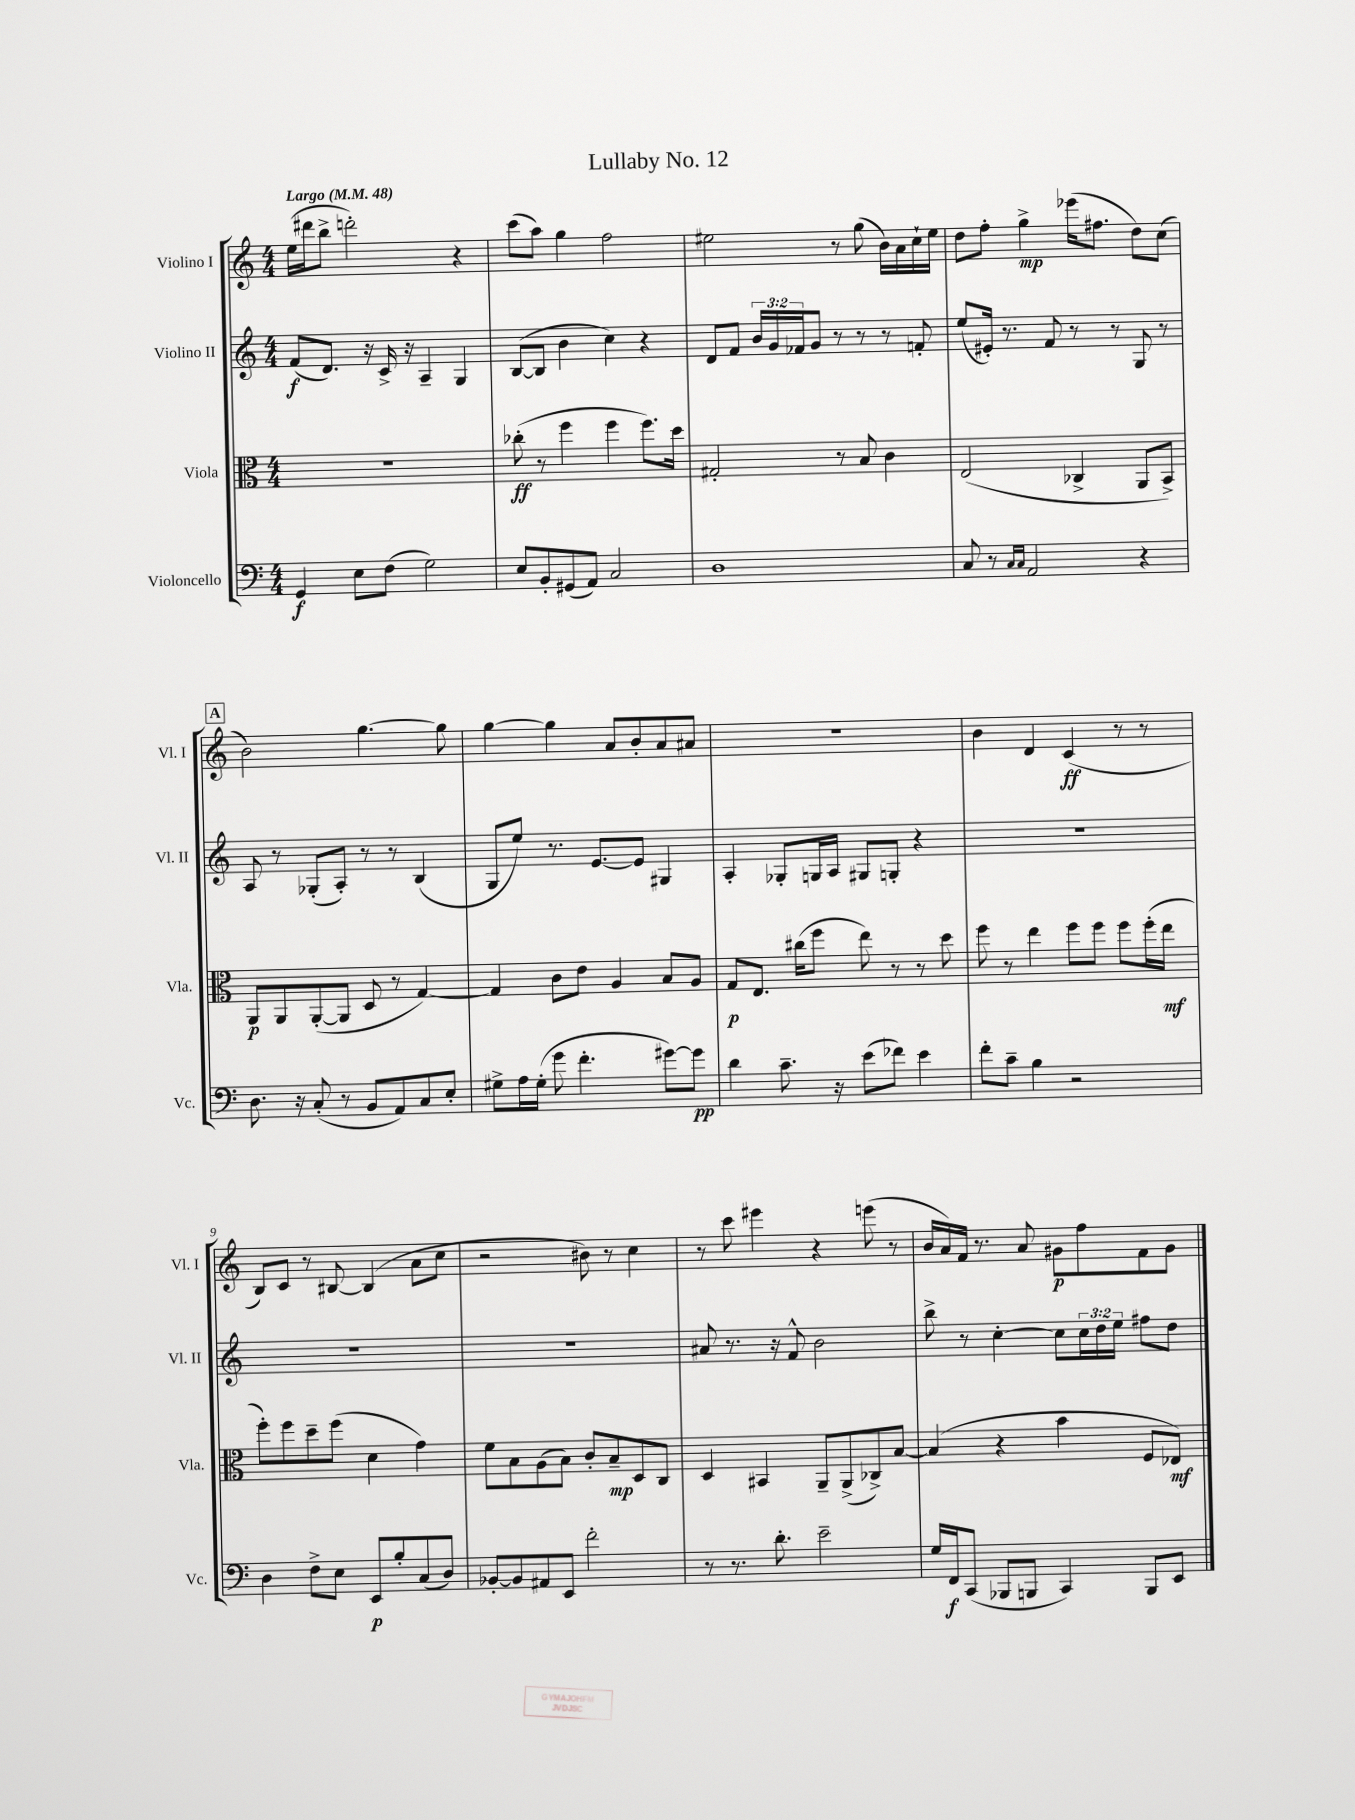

**kern	**kern	**kern	**kern
*staff4	*staff3	*staff2	*staff1
*clefF4	*clefC3	*clefG2	*clefG2
*k[]	*k[]	*k[]	*k[]
*M4/4	*M4/4	*M4/4	*M4/4
*MM48	*MM48	*MM48	*MM48
4GG/	1r	(8f/L	(16ee\LL
.	.	.	16ddd#\J
.	.	8.d/J)	8bb^\J
8E\L	.	.	2ddd'\)
.	.	16r	.
(8F\J	.	16c^/	.
.	.	16r	.
2G\)	.	4A~/	.
.	.	4G/	4r
=	=	=	=
8E/L	(8cc-'\	([8B/L	(8ccc\L
8BB'/	8r	8B/]J	8aa\J)
(8GG#/	4ff\	4b\	4gg\
8AA/J)	.	.	.
2C/	4ff\	4cc\)	2ff\
.	8.ff\L)	4r	.
.	16dd\Jk	.	.
=	=	=	=
1D	2G#'/	8d/L	2ee#\
.	.	8f/J	.
.	.	24b/LL	.
.	.	24g/	.
.	.	24f-/J	.
.	.	8g/J	.
.	8r	8r	8r
.	8B/	8r	(8gg\
.	4c\	8r	16b\LL)
.	.	.	16a\
.	.	8f'/	16cc`\
.	.	.	16ee#\JJ
=	=	=	=
8C/	(2E/	(8ee/L	8dd\L
8r	.	16e#'/Jk)	8ff'\J
.	.	8.r	.
16qqC/LL	.	.	.
16qqC/JJ	.	.	.
2AA/	.	.	4gg^\
.	.	8f/	.
.	4C-^/	8r	(16eee-\LK
.	.	.	8.ff#\J
.	.	8r	.
4r	8AA/L	8G/	8dd\L)
.	8BB^/J)	8r	(8cc\J
=	=	=	=
8.D\	8AA/L	8A/	2b\)
.	8AA/	8r	.
16r	.	.	.
(8C'/	([8AA'/	(8G-'/L	.
8r	8AA/]J	8A'/J)	.
8BB/L	8D/	8r	[4.gg\
8AA/)	8r	8r	.
8C/	[4G/)	(4B/	.
8E'/J	.	.	8gg\]
=	=	=	=
8G#^\L	4G/]	8G/L	[4gg\
16A\L	.	8ee/J)	.
(16G#'\JJ	.	.	.
8g\	8c\L	8.r	4gg\]
4.f'\	8e\J	.	.
.	.	[8.e/L	.
.	4A/	.	8a/L
.	.	8e/]J	8b'/
[8g#\L)	8B/L	4G#/	8a/
8g#\]J	8A/J	.	8a#/J
=	=	=	=
4d\	8G/L	4A'/	1r
.	8.E/J	.	.
8.c~\	.	8G-'/L	.
.	(16cc#\LK	.	.
.	8ff\J	16G/L	.
16r	.	16A/JJ	.
(8e\L	8ee\)	8G#/L	.
8f-\J)	8r	8G'/J	.
4e\	8r	4r	.
.	8dd\	.	.
=	=	=	=
8f'\L	8ff\	1r	4b\
8c~\J	8r	.	.
4B\	4ee\	.	4d/
2r	8ff\L	.	(4c/
.	8ff\J	.	.
.	8ff\L	.	8r
.	(16ff'\L	.	8r
.	16ee\JJ	.	.
=	=	=	=
4D\	8ff'\L)	1r	8B/L)
.	8ff\	.	8c/J
8F^\L	8dd~\	.	8r
8E\J	(8ff\J	.	[8B#/
8EE/L	4d\	.	(4B#/]
8B'/	.	.	.
(8C/	4g\)	.	8a\L
8D/J)	.	.	8cc\J
=	=	=	=
[8BB-'/L	8f\L	1r	2r
8BB-/]	8B\	.	.
8AA#/	(8A\	.	.
8EE/J	8B\J)	.	.
2f'\	8c'/L	.	8b#\)
.	8B~/	.	8r
.	8D/	.	4cc\
.	8C/J	.	.
=	=	=	=
8r	4D/	8a#/	8r
8.r	.	8.r	8ccc\
.	4BB#/	.	4eee#\
8.d'\	.	16r	.
.	.	8f^^/	.
2e~\	8AA~/L	2b\	4r
.	(8AA^/	.	.
.	8C-^/)	.	(8eee\
.	[8B/J	.	8r
=	=	=	=
16G/LL	(4B/]	8bb^\	16b/LL
16FF/J	.	.	16a/)
(8CC/J	.	8r	16f/JJ
.	.	.	8.r
8BBB-/L	4r	[4cc'\	.
8BBB/J	.	.	8a/
4CC/)	4b\	8cc\]L	8g#\L
.	.	24cc\L	8ff\
.	.	24dd\	.
.	.	24ee\JJ	.
8BBB/L	8F/L	8ff#\L	8f\
8EE/J	8E-/J)	8dd\J	8g#\J
==	==	==	==
*-	*-	*-	*-
